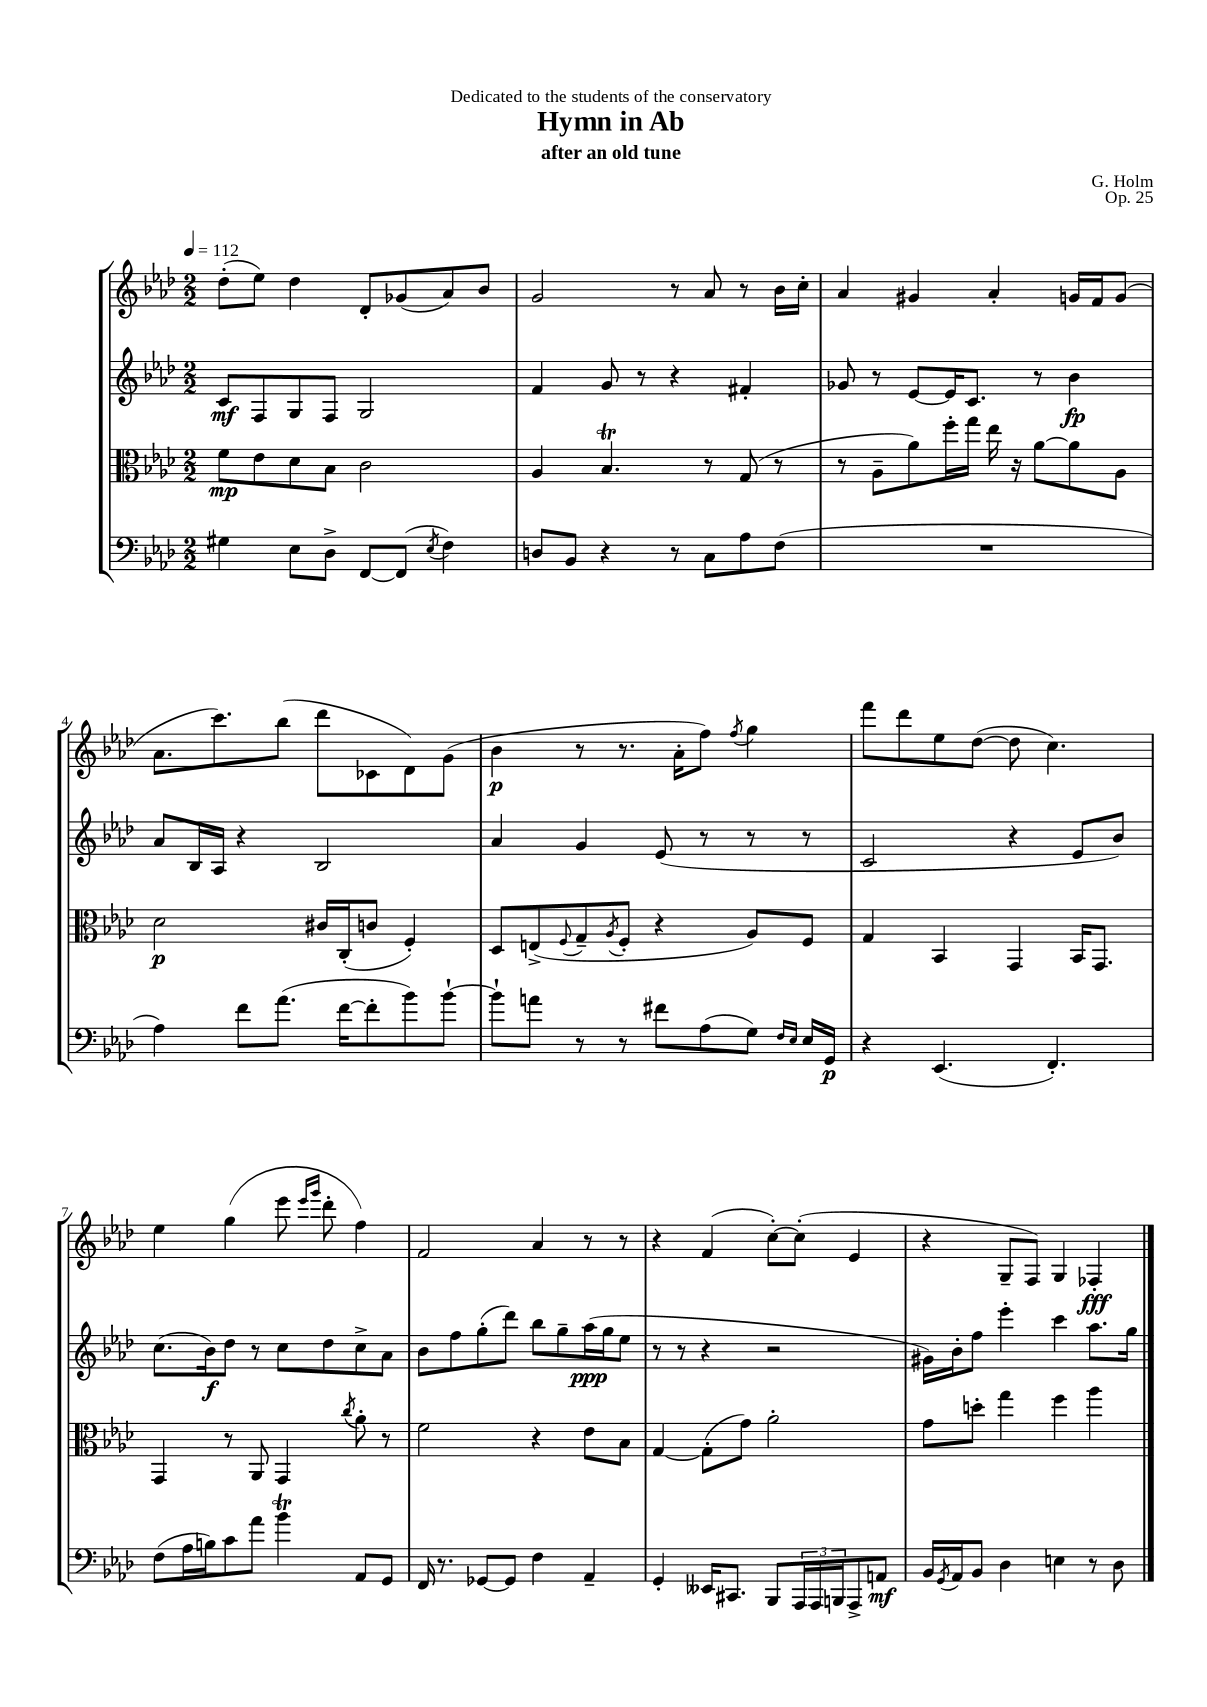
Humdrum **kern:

**kern	**kern	**kern	**kern
*staff4	*staff3	*staff2	*staff1
*clefF4	*clefC3	*clefG2	*clefG2
*k[b-e-a-d-]	*k[b-e-a-d-]	*k[b-e-a-d-]	*k[b-e-a-d-]
*M2/2	*M2/2	*M2/2	*M2/2
*MM112	*MM112	*MM112	*MM112
4G#\	8f\L	8c/L	(8dd-'\L
.	8e-\	8F/	8ee-\J)
8E-\L	8d-\	8G/	4dd-\
8D-^\J	8B-\J	8F/J	.
[8FF/L	2c\	2G/	8d-'/L
(8FF/]J	.	.	(8g-/
8qE-/	.	.	.
4F\)	.	.	8a-/)
.	.	.	8b-/J
=	=	=	=
8D/L	4A-/	4f/	2g/
8BB-/J	.	.	.
4r	4.B-/	8g/	.
.	.	8r	.
8r	.	4r	8r
8C\L	8r	.	8a-/
8A-\	(8G/	4f#'/	8r
(8F\J	8r	.	16b-\LL
.	.	.	16cc'\JJ
=	=	=	=
1r	8r	8g-/	4a-/
.	8A-~\L	8r	.
.	8a-\)	[8e-/L	4g#/
.	16ff'\L	16e-/]K	.
.	16gg\JJ	8.c/J	.
.	16ee-\	.	4a-'/
.	16r	.	.
.	[8a-\L	8r	.
.	8a-\]	4b-\	16g/LL
.	.	.	16f/J
.	8A-\J	.	(8g/J
=	=	=	=
4A-\)	2d-\	8a-/L	8.a-\L
.	.	16B-/L	.
.	.	16A-/JJ	8.ccc\)
8f\L	.	4r	.
(8.a-\J	.	.	(8bb-\J
.	16c#/LL	2B-/	8ddd-\L
[16f\LK	(16C'/J	.	.
8f'\]	8c/J	.	8c-\
8b-\)	4F'/)	.	8d-\)
[8b-`\J	.	.	(8g\J
=	=	=	=
8b-`\]L	8D-/L	4a-/	4b-\
8a\J	(8E^/	.	.
.	8qqF/	.	.
8r	8G~/	4g/	8r
.	8qA-/	.	.
8r	8F'/J	.	8.r
8f#\L	4r	(8e-/	.
.	.	.	16a-'\LK
(8A-\	.	8r	8ff\J)
.	.	.	8qff/
8G\J)	8A-/L)	8r	4gg\
16qqF/LL	.	.	.
16qqE-/JJ	.	.	.
16E-/LL	8F/J	8r	.
16GG/JJ	.	.	.
=	=	=	=
4r	4G/	2c/	8fff\L
.	.	.	8ddd-\
(4.EE-/	4BB-/	.	8ee-\
.	.	.	([8dd-\J
.	4GG/	4r	8dd-\]
4.FF'/)	.	.	4.cc\)
.	16BB-/LK	8e-/L	.
.	8.GG/J	.	.
.	.	8b-/J)	.
=	=	=	=
(8F\L	4GG/	(8.cc\L	4ee-\
16A-\L	.	.	.
16B\J)	.	16b-\k)	.
8c\	8r	8dd-\J	(4gg\
8a-\J	8AA-/	8r	.
4b-\	4GG/	8cc\L	8eee-\
.	.	.	16qqeee-/LL
.	.	.	16qqggg/JJ
.	.	8dd-\	8ddd-'\
.	8qcc/	.	.
8AA-/L	8a-'\	8cc^\	4ff\)
8GG/J	8r	8a-\J	.
=	=	=	=
16FF/	2f\	8b-\L	2f/
8.r	.	.	.
.	.	8ff\	.
[8GG-/L	.	(8gg'\	.
8GG-/]J	.	8ddd-\J)	.
4F\	4r	8bb-\L	4a-/
.	.	8gg~\	.
4AA-~/	8e-\L	(16aa-\L	8r
.	.	16gg\J	.
.	8B-\J	8ee-\J	8r
=	=	=	=
4GG'/	[4G/	8r	4r
.	.	8r	.
16EE--/LK	(8G'\]L	4r	(4f/
8.CC#/J	.	.	.
.	8g\J)	.	.
8BBB-/L	2a-'\	2r	[8cc'\L)
24AAA-/L	.	.	(8cc'\]J
24AAA-/	.	.	.
24BBB/J	.	.	.
8AAA-^/	.	.	4e-/
8AA/J	.	.	.
=	=	=	=
16BB-/LL	8g\L	16g#\LL)	4r
8qGG/	.	.	.
16AA-/J	.	16b-'\J	.
8BB-/J	8dd'\J	8ff\J	.
4D-\	4gg\	4eee-'\	8G~/L
.	.	.	8F/J)
4E\	4ff\	4ccc\	4G/
8r	4aa-\	8.aa-\L	4F-'/
8D-\	.	.	.
.	.	16gg\Jk	.
==	==	==	==
*-	*-	*-	*-
